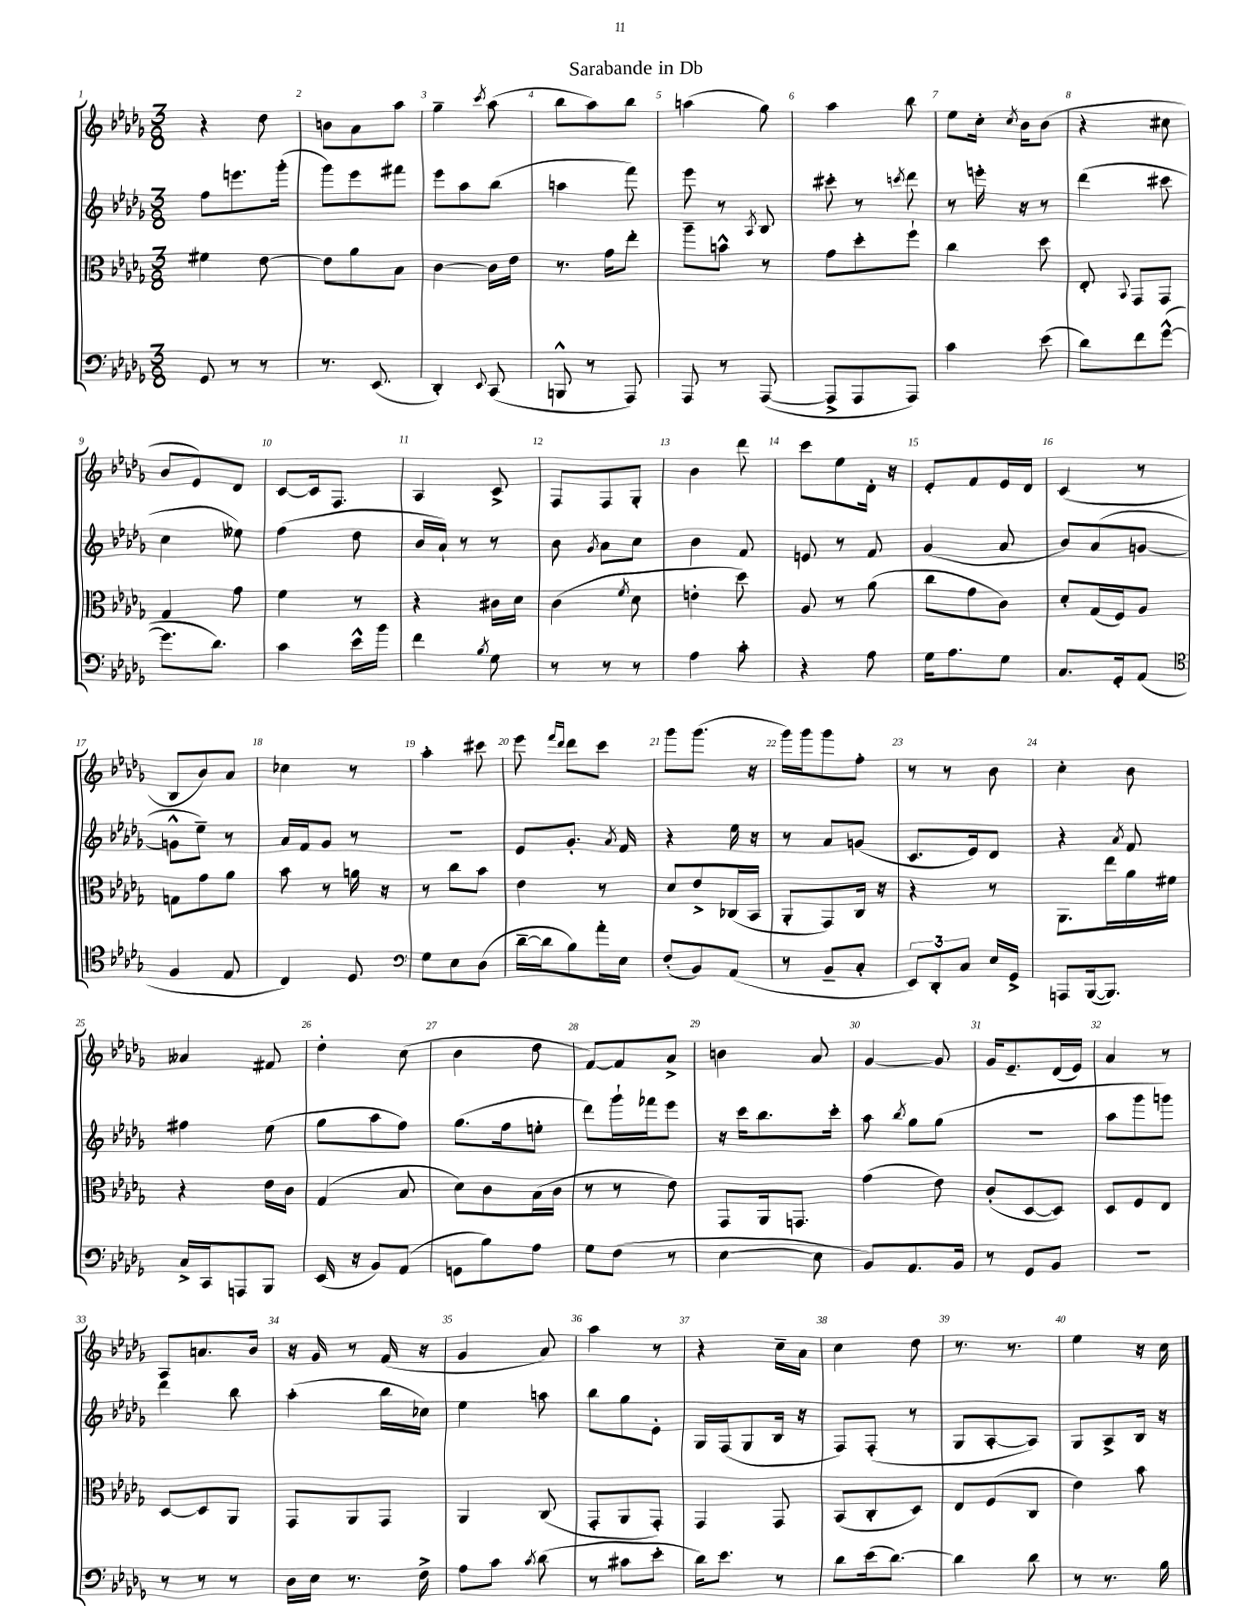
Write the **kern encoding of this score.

**kern	**kern	**kern	**kern
*staff4	*staff3	*staff2	*staff1
*clefF4	*clefC3	*clefG2	*clefG2
*k[b-e-a-d-g-]	*k[b-e-a-d-g-]	*k[b-e-a-d-g-]	*k[b-e-a-d-g-]
*M3/8	*M3/8	*M3/8	*M3/8
8GG-/	4f#\	8ff\L	4r
8r	.	8.eee\	.
8r	[8e-\	.	8dd-\
.	.	(16ggg-'\Jk	.
=	=	=	=
8.r	8e-\]L	8ggg-\L)	8b\L
.	8a-\	8eee-\	8a-\
(8.EE-/	.	.	.
.	8B-\J	8fff#\J	8aa-\J
=	=	=	=
4DD-'/)	[4c\	8eee-\L	4gg-~\
.	.	8aa-\	.
8qqEE-/	.	.	8qccc/
(8CC/	16c\]LL	(8bb-\J	(8aa-\
.	16e-\JJ	.	.
=	=	=	=
8BBB^^/	8.r	4aa\	8bb-\L
8r	.	.	8aa-\)
.	16g-\LK	.	.
8AAA-/)	8ee-'\J	8fff\)	8bb-\J
=	=	=	=
8AAA-/	8aa-~\L	8eee-\	(4aa\
8r	8b^^\J	8r	.
.	.	8qA-/	.
([8AAA-/	8r	8B-/	8gg-\)
=	=	=	=
8AAA-^/]L	8g-\L	8ccc#'\	4aa-\
8AAA-/	8dd-'\	8r	.
.	.	8qccc/	.
8AAA-/J)	8ff`\J	8ddd-\	8bb-\
=	=	=	=
4c\	4cc\	8r	8ee-\L
.	.	16eee'\	16cc'\Jk
.	.	.	8qcc/
.	.	16r	16b-\LK
(8e-\	8dd-\	8r	(8b-\J
=	=	=	=
8d-\L)	8E-'/	(4ddd-\	4r
.	8qqBB-/	.	.
8f\	8GG-/L	.	.
([8g-^^\J	8GG-/J	8ccc#\	8cc#\
=	=	=	=
8.g-\]L	4G-/	4cc\	8b-/L
.	.	.	8e-/)
8.d-\J)	.	.	.
.	8g-\	8ee--\)	8d-/J
=	=	=	=
4c\	4f\	(4ff\	[8c/L
.	.	.	16c/]k
.	.	.	8.F/J
16e-^^\LL	8r	8dd-\	.
16b-\JJ	.	.	.
=	=	=	=
4f\	4r	16b-/LL	4A-/
.	.	16a-`/JJ)	.
.	.	8r	.
8qB-/	.	.	.
8G-\	16c#\LL	8r	8c^/
.	16d-\JJ	.	.
=	=	=	=
8r	(4c\	8b-\	8F/L
.	.	8qg-/	.
8r	.	8a-\L	8F/
.	8qf/	.	.
8r	8d-\	8cc\J	8G-'/J
=	=	=	=
4A-\	4e'\	4b-\	4b-\
8c'\	8dd-\)	8f/	8ddd-\
=	=	=	=
4r	8A-/	8e/	8ccc\L
.	8r	8r	8ee-\
8A-\	(8a-\	8f/	16d-'\Jk
.	.	.	16r
=	=	=	=
16G-\LK	8cc\L	(4g-/	8e-'/L
8.A-\	.	.	.
.	8g-\	.	8f/
8G-\J	8c\J)	8a-/	16e-/L
.	.	.	16d-/JJ
=	=	=	=
8.C/L	8d-'/L	8b-/L)	(4c/
.	(16G-/L	(8a-/	.
16GG-'/k	16F/J)	.	.
(8AA-/J	8A-/J	[8g/J	8r
=	=	=	=
*clefC4	*	*	*
4F/	8G\L	8g^^\]L	8B-/L
.	8g-\	8ee-~\J)	8b-/)
8E-/	8a-\J	8r	8a-/J
=	=	=	=
4C/)	8b-\	16a-/LL	4cc-\
.	.	16f/J	.
.	8r	8g-/J	.
8D-/	16a\	8r	8r
.	16r	.	.
=	=	=	=
*clefF4	*	*	*
8G-\L	8r	4.r	4aa-'\
8E-\	8cc\L	.	.
(8D-\J	8b-\J	.	8ccc#\
=	=	=	=
[16d-~\LL	4e-\	8e-/L	8eee-\
16d-\]J	.	.	.
.	.	.	16qqfff/LL
.	.	.	16qqddd-/JJ
8B-\)	.	8.g-'/J	8ddd-\L
16a-'\L	8r	.	8ccc\J
.	.	8qa-/	.
16E-\JJ	.	16f/	.
=	=	=	=
(8F'/L	8d-/L	4r	8ggg-\L
8BB-/)	8e-^/	.	(8.ggg-\J
(8AA-/J	(16C-/L	16ee-\	.
.	16BB-/JJ	16r	16r
=	=	=	=
8r	8AA-'/L	8r	16ggg-\LL)
.	.	.	16ggg-\J
8BB-~/L	8GG-/)	8a-/L	8ggg-\
8C'/J	16C/Jk	(8g/J	8ff'\J
.	16r	.	.
=	=	=	=
12EE-/L)	4r	8.c/L	8r
12DD-'/	.	.	.
.	.	.	8r
12C/J	.	.	.
.	.	16e-/k)	.
16E-/LL	8r	8d-/J	8b-\
16GG-^/JJ	.	.	.
=	=	=	=
8AAA/L	8.AA-\L	4r	4cc'\
([16BBB-/k	.	.	.
8.BBB-/]J)	16ee-\L	.	.
.	.	8qa-/	.
.	16a-\	8f/	8b-\
.	16f#\JJ	.	.
=	=	=	=
16C^/LL	4r	4ff#\	4a--/
16CC/J	.	.	.
8AAA/	.	.	.
8BBB-/J	16e-\LL	(8ee-\	8f#/
.	16c\JJ	.	.
=	=	=	=
(16EE-/	(4G-/	8gg-\L	4dd-'\
16r	.	.	.
8BB-/L)	.	8aa-\	.
(8AA-/J	8B-/	8ff\J)	(8cc\
=	=	=	=
8GG\L	8d-\L)	(8.gg-\L	4b-\
8B-\)	8c\	.	.
.	.	16ff\k	.
8A-\J	(16B-\L	8ee'\J	8dd-\
.	16c\JJ	.	.
=	=	=	=
8G-\L	8r	8ddd-\L)	[8f/L)
(8F\J	8r	16ggg-`\L	8f/]
.	.	16fff-\J	.
8r	8e-\)	8eee-\J	8a-^/J
=	=	=	=
[4E-\	8GG-/L	16r	4b\
.	.	16ccc\LK	.
.	16AA-/k	8.bb-\	.
.	8.GG/J	.	.
8E-\]	.	.	8a-/
.	.	16ccc'\Jk	.
=	=	=	=
8BB-/L)	(4g-\	8aa-\	[4g-/
.	.	8qbb-/	.
8.AA-/	.	8gg-\L	.
.	8e-\)	(8gg-\J	8g-/]
16BB-/Jk	.	.	.
=	=	=	=
8r	(8c'/L	4.r	16g-/LK
.	.	.	8.e-~/
8GG-/L	[8D-/	.	.
8BB-/J	8D-/]J)	.	(16d-/L
.	.	.	16e-/JJ)
=	=	=	=
4.r	8D-/L	8aa-\L	4a-/
.	8F/	8ggg-\	.
.	8E-/J	8ggg\J)	8r
=	=	=	=
8r	[8D-/L	4ddd-\	8A-/L
8r	8D-/]	.	8.a/
8r	8AA-/J	8bb-\	.
.	.	.	16b-/Jk
=	=	=	=
16D-\LL	8GG-/L	(4aa-'\	16r
16E-\JJ	.	.	16g-/
8.r	8AA-/	.	8r
.	8GG-/J	16bb-\LL	(16f/
16F^\	.	16cc-\JJ)	16r
=	=	=	=
8A-\L	4AA-/	4ee-\	4g-/
8c\J	.	.	.
8qc/	.	.	.
(8d-\	(8C/	8aa\	8a-/)
=	=	=	=
8r	8GG-'/L	8bb-\L	4aa-\
8c#\L	8AA-/	8gg-\	.
8e-'\J	8GG-'/J)	8e-'\J	8r
=	=	=	=
16d-\LK)	4GG-/	16G-/LL	4r
8.e-\J	.	(16F/J	.
.	.	8G-/	.
8r	8GG-/	16B-/Jk	16cc~\LL
.	.	16r	16a-\JJ
=	=	=	=
8d-\L	(8BB-/L	8F/L)	4cc\
(16e-\k	8C'/	(8F'/J	.
[8.d-\J)	.	.	.
.	8D-/J)	8r	8dd-\
=	=	=	=
4d-\]	8E-/L	8G-/L	8.r
.	(8F/	[8A-'/	.
.	.	.	8.r
8d-\	8C/J	8A-/]J)	.
=	=	=	=
8r	4e-\)	8G-/L	4ee-\
8.r	.	8A-^/	.
.	8b-\	16B-/Jk	16r
16B-\	.	16r	16cc\
==	==	==	==
*-	*-	*-	*-
